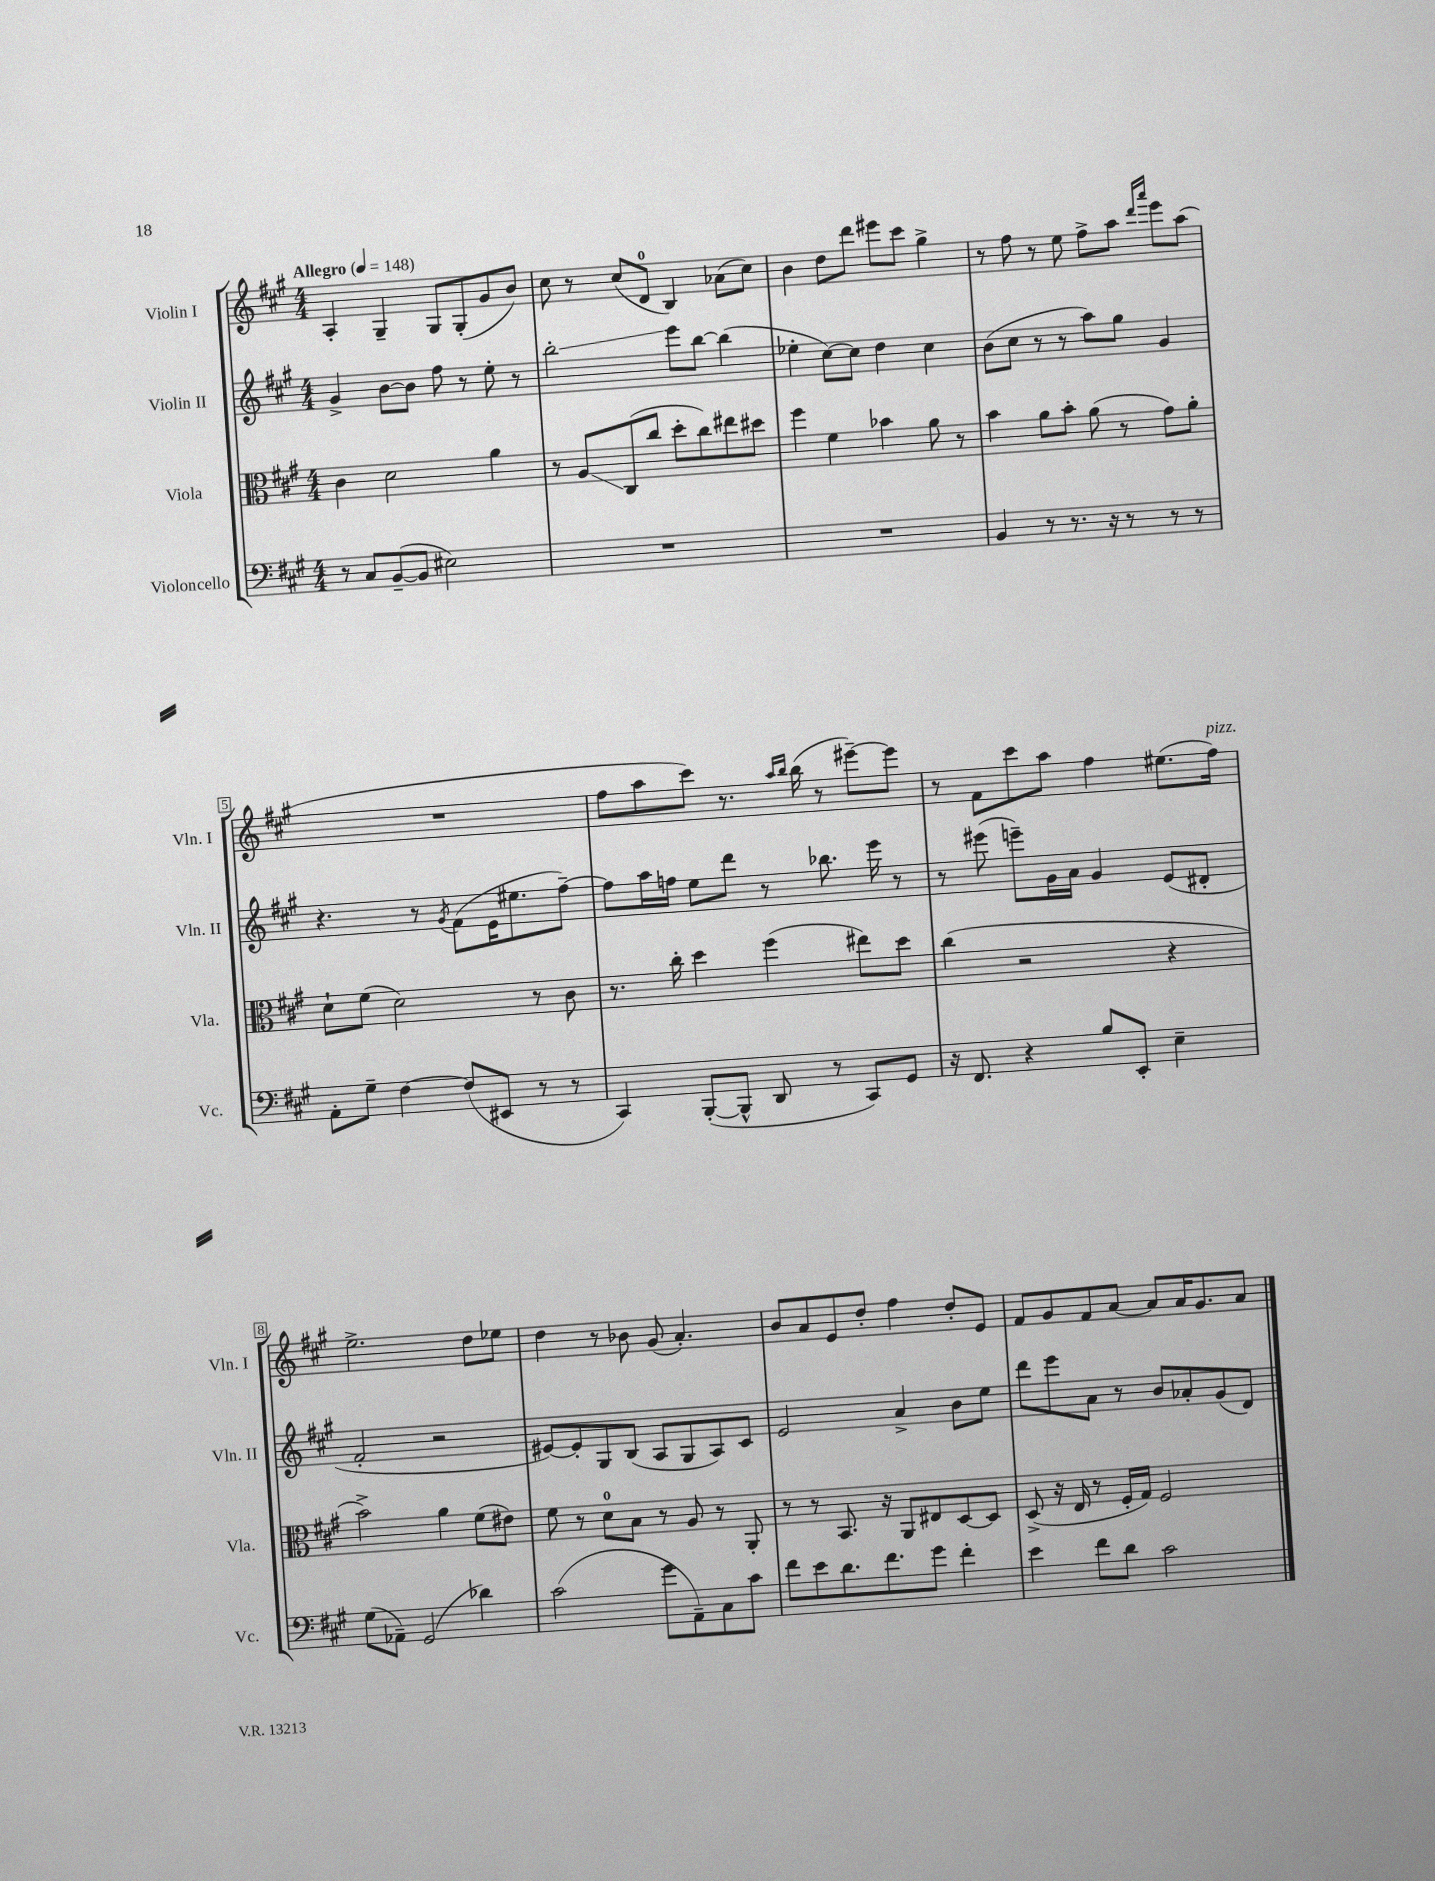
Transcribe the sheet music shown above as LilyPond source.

<<
\new StaffGroup <<
\new Staff = "s0" \with { instrumentName = "Violin I" shortInstrumentName = "Vln. I" } {
    \clef treble \key a \major \numericTimeSignature \time 4/4 \tempo "Allegro" 4 = 148
    a4-. gis4-- gis8 gis8-.( gis'8 b'8) |
    cis''8 r8 cis''8( d'8-0 b4) aes'8( cis''8) |
    b'4 d''8 d'''8 eis'''8 cis'''8 gis''4-> |
    r8 fis''8 r8 e''8 fis''8-> a''8 \grace { d'''16 a'''16 } e'''8 a''8( |
    R1 |
    fis''8 a''8 cis'''8) r8. \grace { a''16 b''16 } b''16( r8 eis'''8~--) eis'''8 |
    r8 fis'8 cis'''8 a''8 fis''4 eis''8.( fis''16^\markup { \italic "pizz." }) |
    e''2.-> d''8 ees''8 |
    d''4 r8 bes'8 gis'8( a'4.-.) |
    b'8 a'8 e'8 d''8-. fis''4 d''8-. e'8 |
    fis'8 gis'8 fis'8 a'8~ a'8 a'16 gis'8. a'8 \bar "|." |
}
\new Staff = "s1" \with { instrumentName = "Violin II" shortInstrumentName = "Vln. II" } {
    \clef treble \key a \major \numericTimeSignature \time 4/4
    gis'4-> b'8~ b'8 fis''8 r8 e''8-. r8 |
    b''2-.\glissando e'''8 b''8~ b''4( |
    ees''4-. cis''8~) cis''8 d''4 cis''4 |
    b'8( cis''8 r8 r8 a''8) gis''8 gis'4 |
    r4. r8 \acciaccatura { gis'8 } fis'8( e'16 eis''8. fis''8~--) |
    fis''8 a''16 f''16 e''8 d'''8 r8 bes''8. e'''16 r8 |
    r8 eis'''8( e'''8--) gis'16 a'16 gis'4 e'8( dis'8-. |
    fis'2-. r2 |
    eis'8~) eis'8-. gis8 b8( a8 gis8 a8) cis'8 |
    e'2 a'4-> b'8 e''8 |
    d'''8 e'''8 a'8 r8 b'8 aes'8-. gis'8( d'8) \bar "|." |
}
\new Staff = "s2" \with { instrumentName = "Viola" shortInstrumentName = "Vla." } {
    \clef alto \key a \major \numericTimeSignature \time 4/4
    cis'4 d'2 a'4 |
    r8 a8\glissando cis8( cis''8 d''8-. cis''8) eis''8 dis''8 |
    fis''4 fis'4 bes'4 a'8 r8 |
    b'4 a'8 b'8-. a'8( r8 gis'8) a'8-. |
    d'8-! fis'8( d'2) r8 cis'8 |
    r8. cis''16-. d''4 fis''4( eis''8) d''8 |
    cis''4( r2 r4 |
    b'2->) a'4 fis'8( eis'8) |
    fis'8 r8 d'8-0 b8 r8 a8 r8 a,8-. |
    r8 r8 b,8. r16 a,8 eis8 d8~ d8 |
    d8->( r16 e16 r8 fis16-. gis16) fis2 \bar "|." |
}
\new Staff = "s3" \with { instrumentName = "Violoncello" shortInstrumentName = "Vc." } {
    \clef bass \key a \major \numericTimeSignature \time 4/4
    r8 cis8 b,8~--( b,8 eis2) |
    R1 |
    R1 |
    b,4 r8 r8. r16 r8 r8 r8 |
    a,8-. gis8-- fis4~ fis8( eis,8 r8 r8 |
    cis,4) b,,8~-.( b,,8-^ d,8 r8 cis,8) gis,8 |
    r16 fis,8. r4 b8 e,8-. e4-- |
    gis8( aes,8--) gis,2( des'4) |
    cis'2( gis'8 a,8--) cis8 cis'8 |
    fis'8 e'8 d'8. fis'8. gis'8 fis'4-. |
    e'4 fis'8 d'8 cis'2 \bar "|." |
}
>>
>>
\layout { \context { \Score \override BarNumber.stencil = #(make-stencil-boxer 0.1 0.3 ly:text-interface::print) } }
